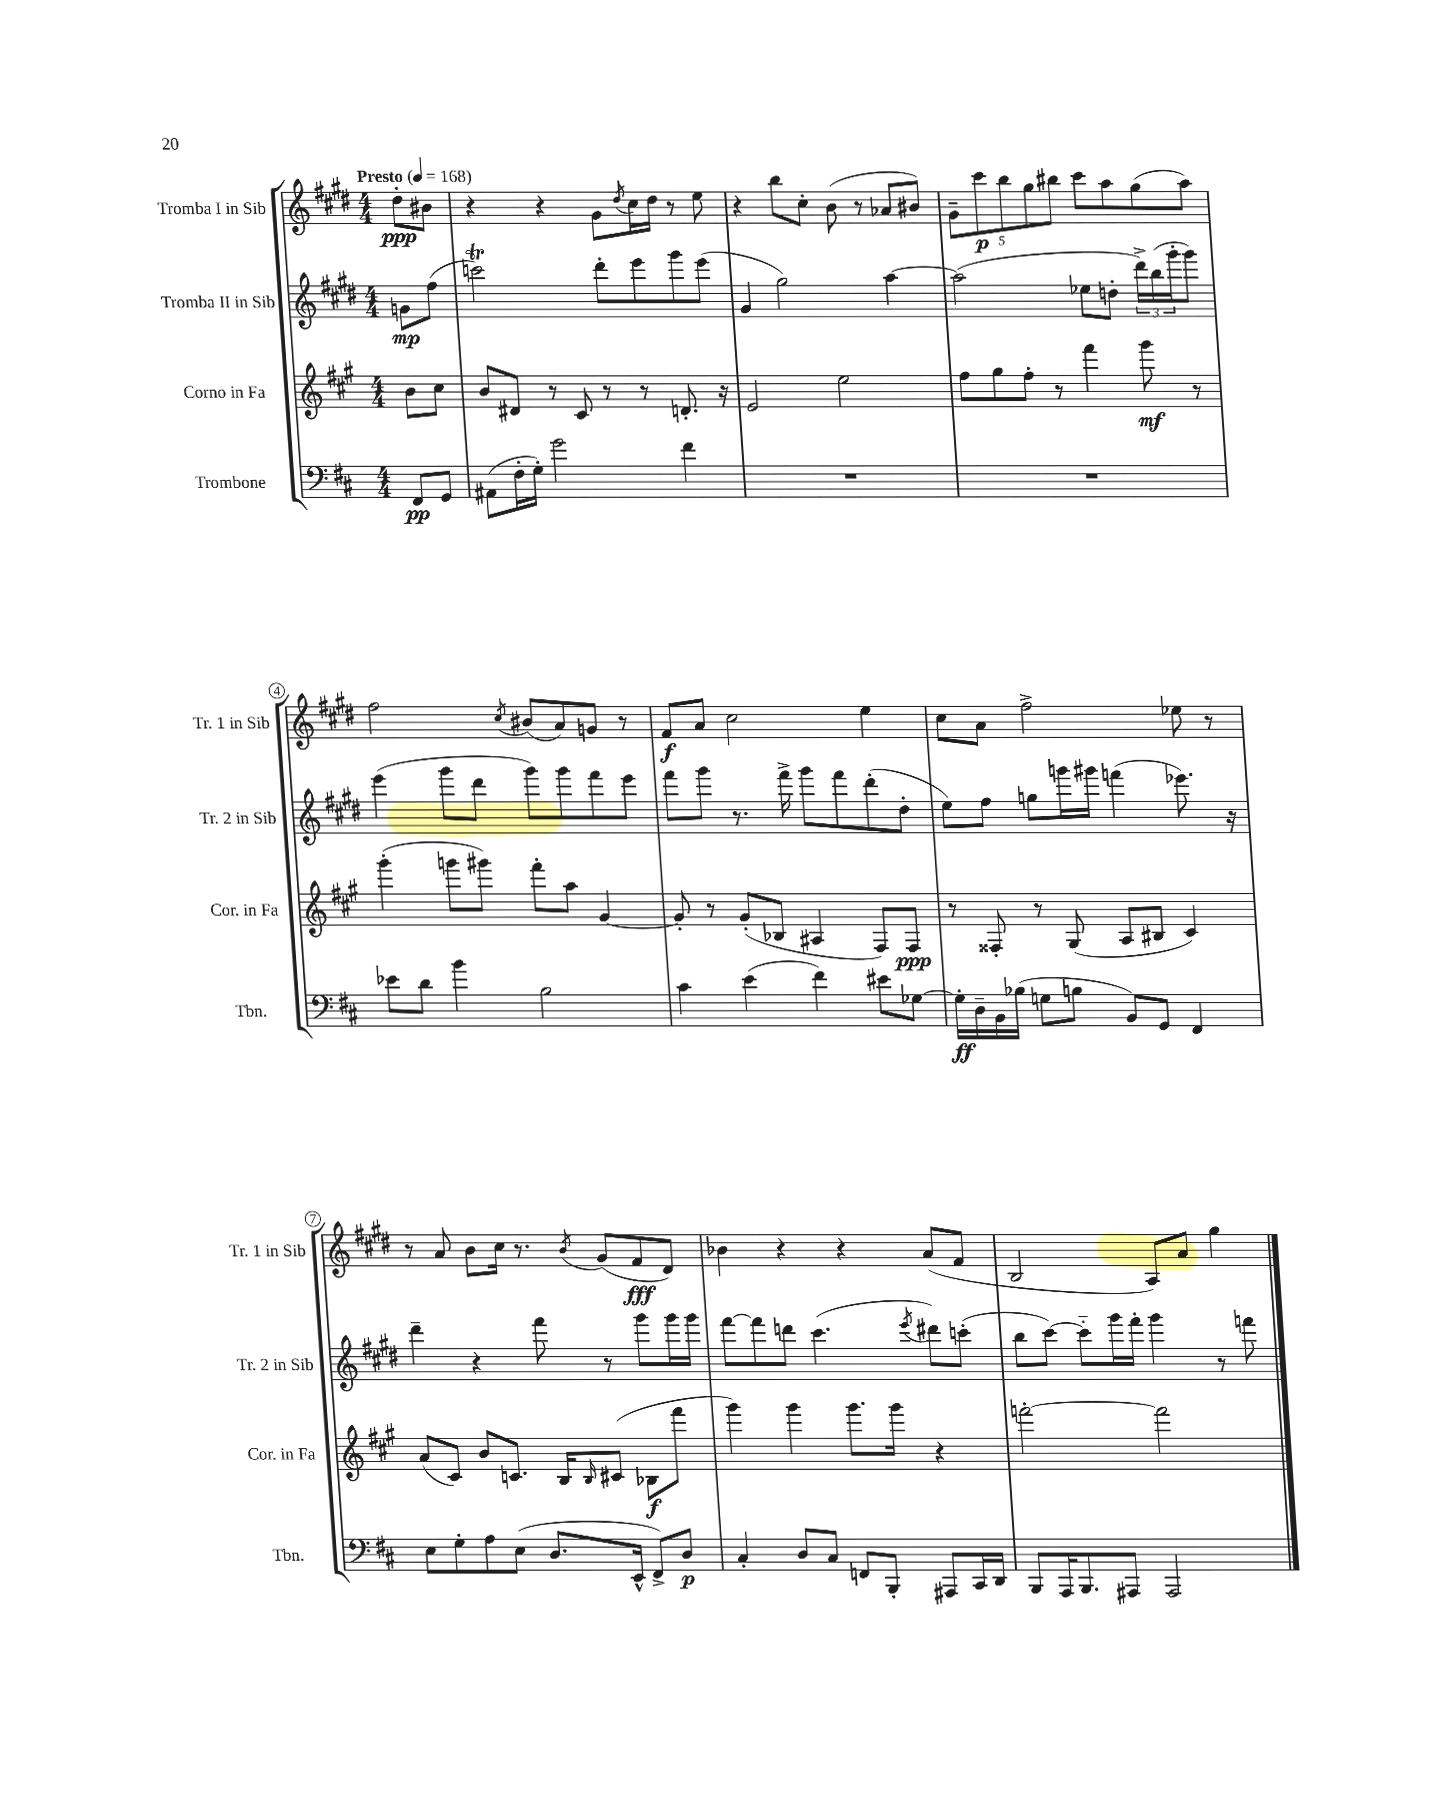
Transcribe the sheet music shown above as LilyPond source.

<<
\new StaffGroup <<
\new Staff = "s0" \with { instrumentName = "Tromba I in Sib" shortInstrumentName = "Tr. 1 in Sib" } {
    \clef treble \key e \major \numericTimeSignature \time 4/4 \partial 4 \tempo "Presto" 4 = 168
    dis''8-.\ppp bis'8 |
    r4 r4 gis'8 \acciaccatura { dis''8 } cis''16 dis''16 r8 e''8 |
    r4 b''8 cis''8-. b'8( r8 aes'8 bis'8) |
    \tuplet 5/4 { gis'8-- cis'''8\p b''8 gis''8 bis''8 } cis'''8 a''8 gis''8( a''8) |
    fis''2 \acciaccatura { cis''8 } bis'8( a'8) g'8 r8 |
    fis'8\f a'8 cis''2 e''4 |
    cis''8 a'8 fis''2-> ees''8 r8 |
    r8 a'8 b'8 cis''16 r8. \acciaccatura { b'8 } gis'8( fis'8\fff dis'8) |
    bes'4 r4 r4 a'8( fis'8 |
    b2 a8) a'8 gis''4 \bar "|." |
}
\new Staff = "s1" \with { instrumentName = "Tromba II in Sib" shortInstrumentName = "Tr. 2 in Sib" } {
    \clef treble \key e \major \numericTimeSignature \time 4/4 \partial 4
    g'8\mp fis''8( |
    c'''2\trill) dis'''8-. e'''8 gis'''8 e'''8( |
    gis'4 gis''2) a''4~ |
    a''2( ees''8 d''8-. \tuplet 3/2 { dis'''16->) b''16( gis'''16-. } gis'''8) |
    e'''4( gis'''8 dis'''8 gis'''8) gis'''8 fis'''8 e'''8 |
    fis'''8 gis'''8 r8. fis'''16-> gis'''8 fis'''8 dis'''8-.( dis''8-. |
    e''8) fis''8 g''8 g'''16 gis'''16 f'''4( ees'''8.) r16 |
    dis'''4-- r4 fis'''8 r8 gis'''8 gis'''16 gis'''16 |
    fis'''8~ fis'''8 d'''8 cis'''4.( \acciaccatura { e'''8 } dis'''8) c'''8-.( |
    b''8 cis'''8~) cis'''8-_ gis'''16 fis'''16-. gis'''4 r8 f'''8 \bar "|." |
}
\new Staff = "s2" \with { instrumentName = "Corno in Fa" shortInstrumentName = "Cor. in Fa" } {
    \clef treble \key a \major \numericTimeSignature \time 4/4 \partial 4
    b'8 cis''8 |
    b'8 dis'8 r8 cis'8 r8 r8 d'8.-. r16 |
    e'2 e''2 |
    fis''8 gis''8 fis''8-. r8 fis'''4 gis'''8\mf r8 |
    gis'''4-.( g'''8 gis'''8) fis'''8-. a''8 gis'4~ |
    gis'8-. r8 gis'8-.( bes8 ais4 fis8) fis8\ppp |
    r8 fisis8-. r8 gis8( a8 bis8 cis'4) |
    a'8( cis'8) b'8 c'8. b16 \grace { b16 } cis'8( bes8\f fis'''8 |
    gis'''4) gis'''4 gis'''8. gis'''16 r4 |
    f'''2~-. f'''2 \bar "|." |
}
\new Staff = "s3" \with { instrumentName = "Trombone" shortInstrumentName = "Tbn." } {
    \clef bass \key d \major \numericTimeSignature \time 4/4 \partial 4
    fis,8\pp g,8 |
    ais,8( fis16-. g16-.) g'2 fis'4 |
    R1 |
    R1 |
    ees'8 d'8 b'4 b2 |
    cis'4 e'4( fis'4) eis'8 ges8~ |
    ges16-.\ff d16-- b,16 bes16( g8 b8 b,8) g,8 fis,4 |
    e8 g8-. a8 e8( d8. e,16-^ fis,8->) d8\p |
    cis4-. d8 cis8 f,8 b,,8-. ais,,8 cis,16 d,16 |
    b,,8 a,,16 b,,8. ais,,8 ais,,2 \bar "|." |
}
>>
>>
\layout { \context { \Score \override BarNumber.stencil = #(make-stencil-circler 0.1 0.3 ly:text-interface::print) } }
